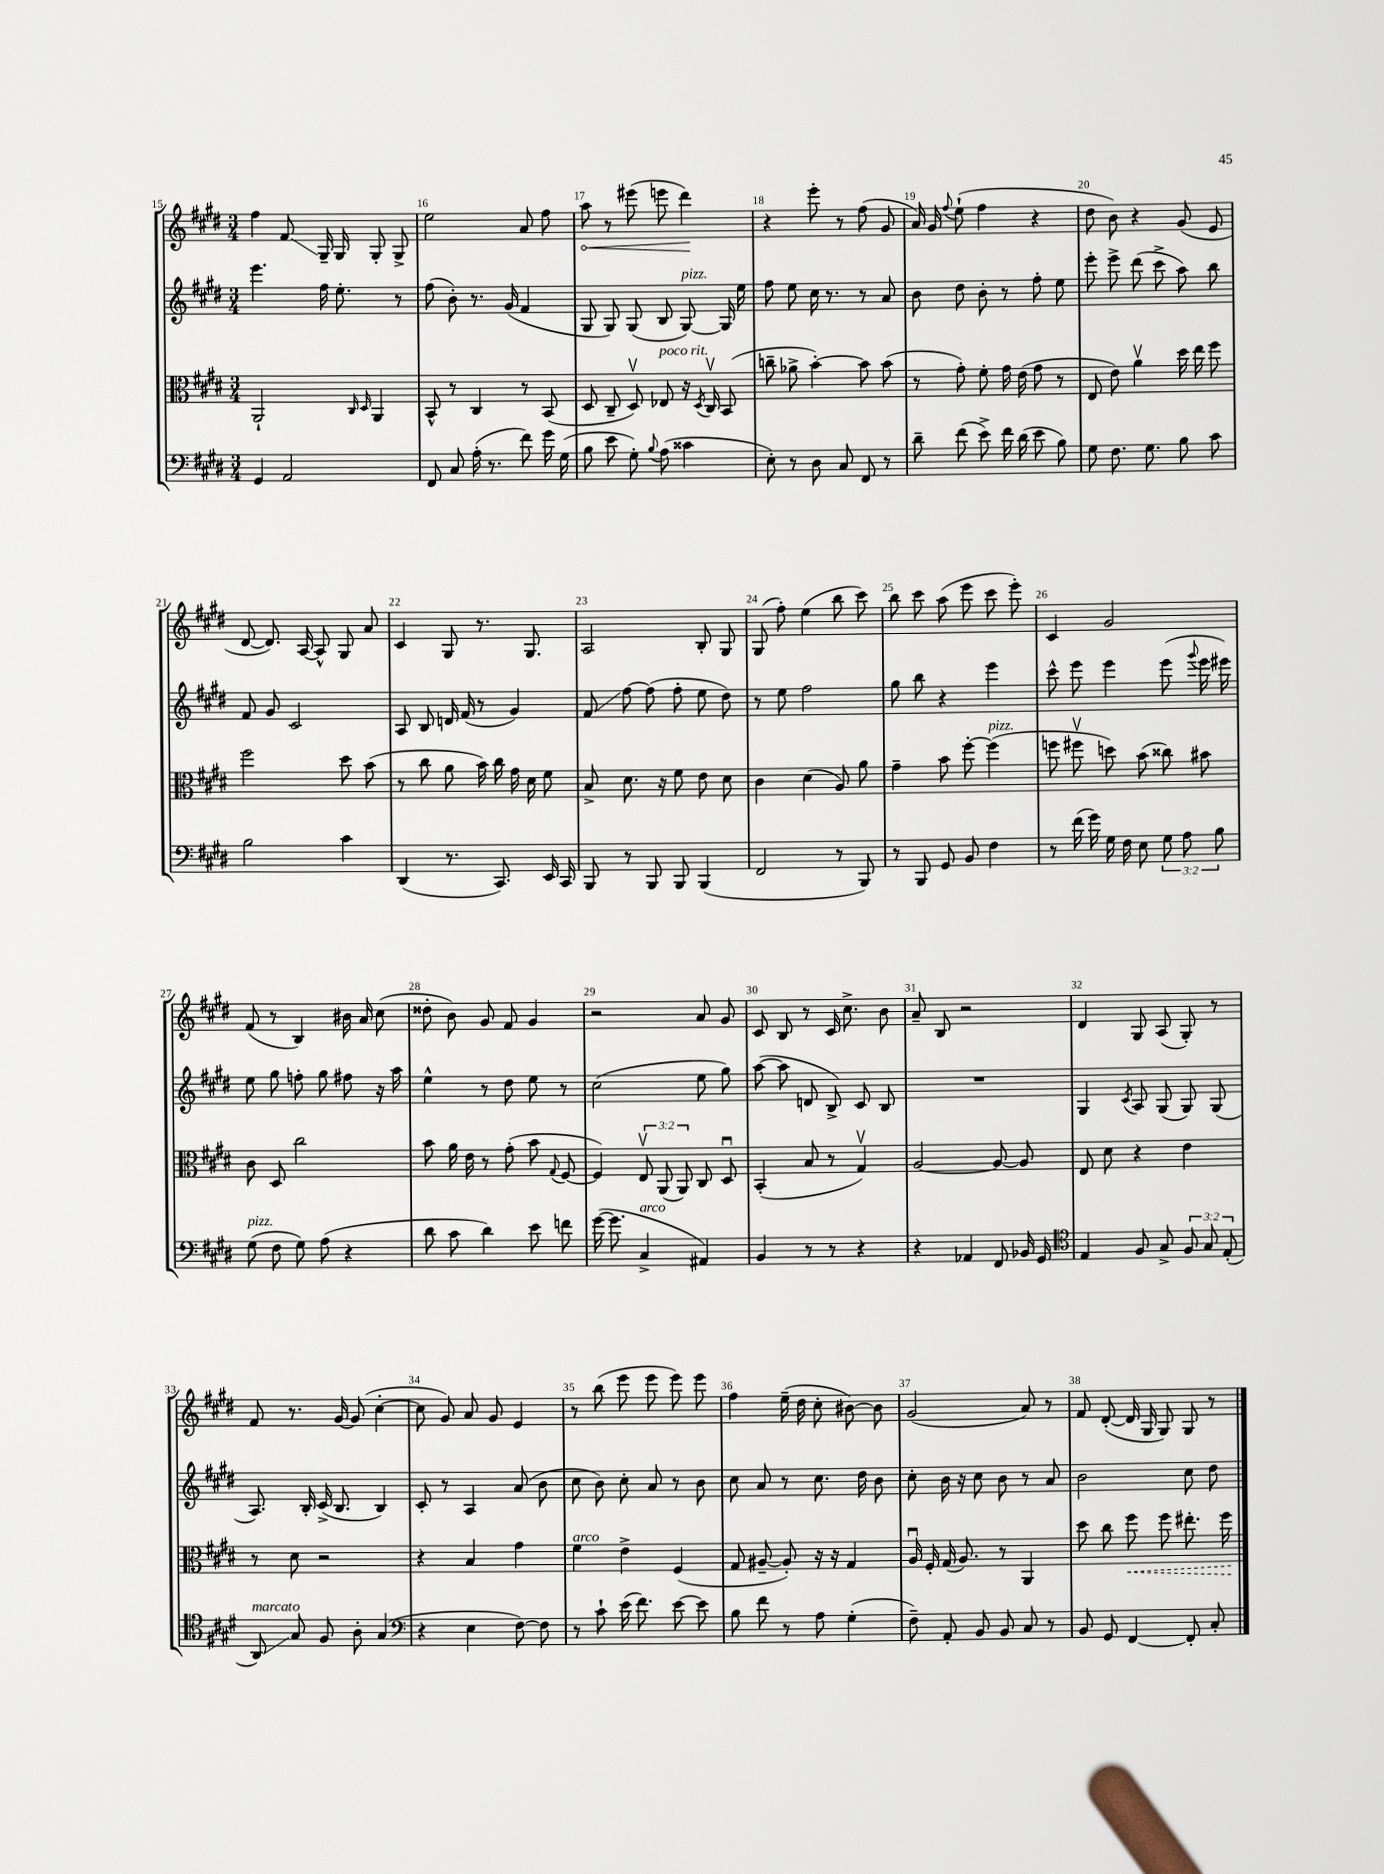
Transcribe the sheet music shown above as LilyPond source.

<<
\new StaffGroup <<
\new Staff = "s0" {
    \clef treble \key e \major \numericTimeSignature \time 3/4
    \autoBeamOff fis''4 fis'8\glissando gis16-- gis16 gis8-. gis8-> |
    e''2 a'8 fis''8 |
    \once \override Hairpin.circled-tip = ##t a''8\< r8 eis'''8( e'''8 dis'''4\!) |
    r4 e'''8-. r8 fis''8( gis'8 |
    a'16) gis'16 \appoggiatura { fis''8 } e''8-!( fis''4 r4 |
    dis''8 b'8) r4 gis'8( e'8 |
    dis'8~ dis'8.) a16~ a8-^ gis8 a'8 |
    cis'4 gis8 r8. gis8. |
    a2 b8-. gis8 |
    gis8( fis''8-.) e''4( b''8 cis'''8) |
    b''8 cis'''8 a''8( e'''8 cis'''8 e'''8-.) |
    cis'4 gis'2 |
    fis'8( r8 b4) bis'16 a'16 cis''8( |
    disis''8-. b'8) gis'8 fis'8 gis'4 |
    r2 a'8 gis'8 |
    cis'8 b8 r8 cis'16 cis''8.-> b'8 |
    a'8-- b8 r2 |
    dis'4 gis8 a8( gis8-.) r8 |
    fis'8 r8. gis'16~ gis'8( cis''4~-. |
    cis''8 gis'8) a'8 gis'8 e'4 |
    r8 b''8( e'''8 e'''8 e'''8) e'''8 |
    fis''4 e''16--( dis''16 cis''8-. bis'8~) bis'8 |
    gis'2( a'8) r8 |
    fis'8 dis'8~-.( dis'16 gis16 gis8) gis8 r8 \bar "|." |
}
\new Staff = "s1" {
    \clef treble \key e \major \numericTimeSignature \time 3/4
    \autoBeamOff e'''4. fis''16 e''8.-. r8 |
    fis''8( b'8-.) r8. gis'16( fis'4 |
    gis8 gis8) gis8( b8 gis8~^\markup { \italic "pizz." }) gis16 e''16 |
    fis''8 e''8 cis''16 r8. r8 a'8 |
    b'8 dis''8 b'8-. r8 fis''8-. e''8 |
    e'''8-. e'''8-> dis'''8( cis'''8-> a''8) b''8 |
    fis'8 gis'8 cis'2 |
    a8 b8 d'16 fis'16( r8 gis'4) |
    fis'8\glissando fis''8~ fis''8( fis''8-. e''8 dis''8) |
    r8 e''8 fis''2 |
    gis''8 b''8 r4 e'''4 |
    cis'''8-^ e'''8 e'''4 e'''8( \appoggiatura { gis'''8 } e'''16 eis'''16) |
    e''8 gis''8 f''8-. gis''8 fis''8 r16 a''16 |
    e''4-^ r8 dis''8 e''8 r8 |
    cis''2( e''8 gis''8) |
    a''8~( a''8 d'8 b8->) cis'8 b8 |
    R2. |
    gis4 \acciaccatura { cis'8 } a8 gis8( gis8) gis8( |
    a8.) b16-. cis'16->( b8. b4) |
    cis'8-. r8 a4 a'8( b'8 |
    cis''8 b'8) cis''8-. a'8 r8 b'8 |
    cis''8 a'8 r8 cis''8. dis''16 b'8 |
    cis''8-. b'16 r16 cis''8 b'8 r8 a'8 |
    b'2 cis''8 dis''8 \bar "|." |
}
\new Staff = "s2" {
    \clef alto \key e \major \numericTimeSignature \time 3/4 \override Staff.TupletNumber.text = #tuplet-number::calc-fraction-text
    \autoBeamOff a,2-! \grace { cis16 dis16 } a,4 |
    b,8-^ r8 cis4 r8 b,8( |
    dis8 cis8-- dis8\upbow) ees8^\markup { \italic "poco rit." } r16 \acciaccatura { dis8 } cis16\upbow b,8( |
    c''8-- aes'8-> b'4~-.) b'8 b'8( |
    r8 gis'8-.) fis'8-. gis'16 e'16( gis'8 r8 |
    e8 e'8) a'4\upbow dis''16 e''16 fis''8 |
    fis''2 dis''8 b'8( |
    r8 cis''8 a'8 b'16) cis''16 gis'16 dis'16 fis'8 |
    b8-> dis'8. r16 fis'8 e'8 dis'8 |
    cis'4 dis'4( a8) a'8 |
    gis'4-- b'8 fis''8~-. fis''4^\markup { \italic "pizz." }( |
    f''8 fis''8\upbow d''8) b'8( cisis''8) bis'8 |
    cis'8 dis8 cis''2 |
    b'8 a'16 e'16 r8 gis'8-.( b'8 \appoggiatura { gis8 } fis8~ |
    fis4) \tuplet 3/2 { e8\upbow a,8( a,8) } cis8 dis8\downbow |
    b,4-.( b8 r8 gis4\upbow) |
    a2~ a8~ a8 |
    e8 dis'8 r4 e'4 |
    r8 dis'8 r2 |
    r4 b4 gis'4 |
    fis'4^\markup { \italic "arco" } e'4-> fis4( |
    gis8 ais8~-- ais8-.) r16 r16 gis4 |
    a16\downbow fis16-. gis16( a8.) r8 a,4 |
    dis''8 cis''8 \once \override Hairpin.style = #'dashed-line fis''8\< fis''8 eis''8.-. fis''16\! \bar "|." |
}
\new Staff = "s3" {
    \clef bass \key e \major \numericTimeSignature \time 3/4 \override Staff.TupletNumber.text = #tuplet-number::calc-fraction-text
    \autoBeamOff gis,4 a,2 |
    fis,8 cis8 a16-.( r8. fis'8) gis'16 gis16( |
    b8 e'8 gis8-.) \appoggiatura { b8 } a8( cisis'4 |
    e8-.) r8 dis8 cis8 fis,8 r8 |
    dis'8-- fis'8( e'8->) fis'16 dis'16( e'8 b8) |
    gis8 fis8. gis8. b8 cis'8 |
    b2 cis'4 |
    dis,4( r8. cis,8.) e,16 cis,16 |
    b,,8 r8 b,,8 b,,8 b,,4( |
    fis,2 r8 b,,8) |
    r8 b,,8 gis,8 b,8 fis4 |
    r8 fis'16( gis'16) gis16 fis16 e8 \tuplet 3/2 { gis8 a8 b8 } |
    gis8^\markup { \italic "pizz." }( fis8 gis8) a8( r4 |
    dis'8 cis'8 dis'4) e'8 f'8 |
    gis'16~( gis'8. cis4->^\markup { \italic "arco" } ais,4) |
    b,4 r8 r8 r4 |
    r4 aes,4 fis,8 bes,16 gis,16 |
    \clef tenor e4 fis8 gis8-> \tuplet 3/2 { fis8 gis8 e8-.( } |
    a,8\glissando^\markup { \italic "marcato" }) gis8 fis8 a8-. gis4( |
    \clef bass r4 e4 fis8~) fis8 |
    r8 cis'8-! e'16( fis'8.) e'8~ e'8 |
    b8 fis'8 r8 a8 gis4-.( |
    fis8--) a,8-. b,8 b,8 cis8 r8 |
    b,8 gis,8 fis,4~ fis,8-. cis8-. \bar "|." |
}
>>
>>
\layout { \context { \Score currentBarNumber = #15 \override BarNumber.break-visibility = ##(#f #t #t) barNumberVisibility = #all-bar-numbers-visible } }
